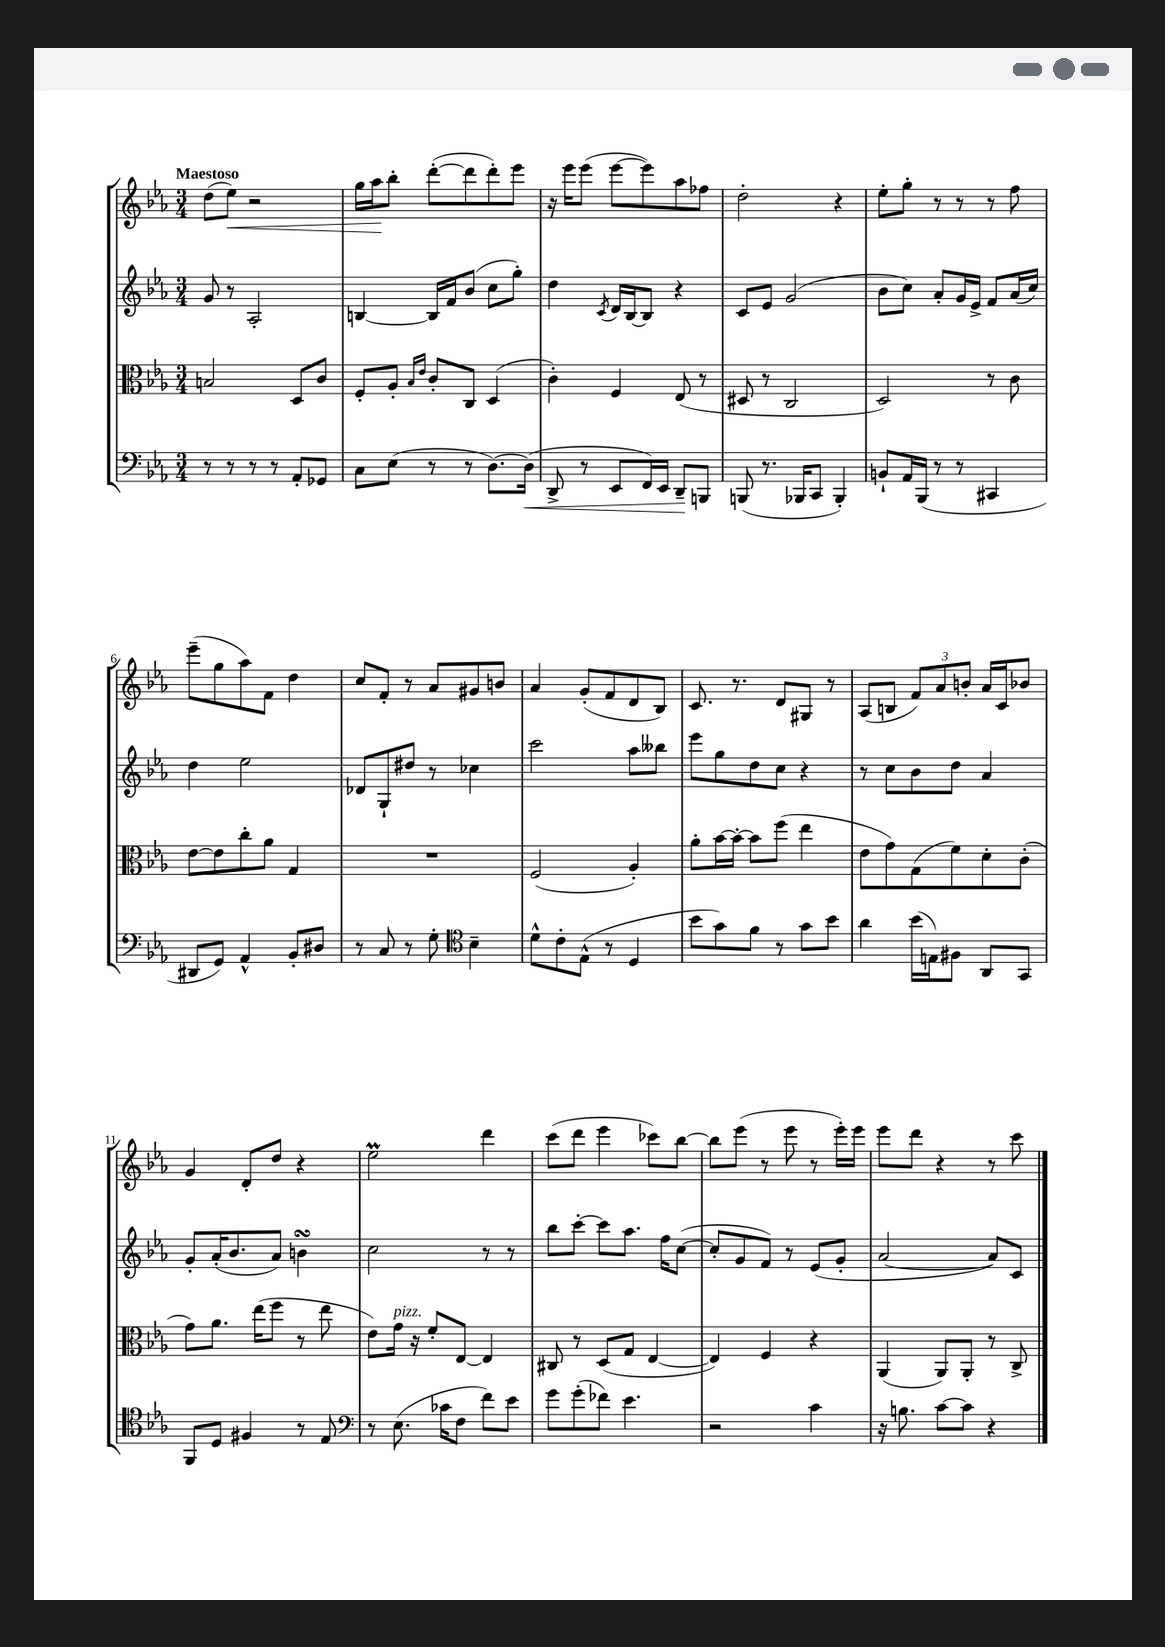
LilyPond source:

<<
\new StaffGroup <<
\new Staff = "s0" {
    \clef treble \key ees \major \numericTimeSignature \time 3/4 \tempo "Maestoso"
    d''8( ees''8\<) r2 |
    g''16 aes''16\! bes''8-. d'''8~-.( d'''8 d'''8-.) ees'''8 |
    r16 ees'''16 ees'''8( ees'''8~ ees'''8) aes''8 fes''8 |
    d''2-. r4 |
    ees''8-. g''8-. r8 r8 r8 f''8 |
    ees'''8--( g''8 aes''8) f'8 d''4 |
    c''8 f'8-. r8 aes'8 gis'8 b'8 |
    aes'4 g'8-.( f'8 d'8 bes8) |
    c'8. r8. d'8 gis8 r8 |
    aes8( b8 \tuplet 3/2 { f'8) aes'8 b'8-. } aes'16 c'16 bes'8 |
    g'4 d'8-. d''8 r4 |
    ees''2\prall d'''4 |
    c'''8( d'''8 ees'''4 ces'''8) bes''8~ |
    bes''8 ees'''8( r8 ees'''8 r8 ees'''16-.) ees'''16 |
    ees'''8 d'''8 r4 r8 c'''8 \bar "|." |
}
\new Staff = "s1" {
    \clef treble \key ees \major \numericTimeSignature \time 3/4
    g'8 r8 aes2-. |
    b4~ b16 f'16 bes'8( c''8 g''8-.) |
    d''4 \acciaccatura { c'8 } d'16 bes16~ bes8 r4 |
    c'8 ees'8 g'2( |
    bes'8 c''8) aes'8-. g'16 ees'16-> f'8 aes'16( c''16) |
    d''4 ees''2 |
    des'8 g8-! dis''8 r8 ces''4 |
    c'''2 aes''8 beses''8 |
    ees'''8 g''8 d''8 c''8 r4 |
    r8 c''8 bes'8 d''8 aes'4 |
    g'8-. aes'16-.( bes'8. aes'8) b'4\turn |
    c''2 r8 r8 |
    bes''8 c'''8~-. c'''8 aes''8. f''16 c''8~( |
    c''8-. g'8 f'8) r8 ees'8( g'8-. |
    aes'2~ aes'8) c'8 \bar "|." |
}
\new Staff = "s2" {
    \clef alto \key ees \major \numericTimeSignature \time 3/4
    b2 d8 c'8 |
    f8-. aes8-. \grace { bes16 ees'16 } c'8-. c8 d4( |
    c'4-.) f4 ees8( r8 |
    dis8 r8 c2 |
    d2) r8 c'8 |
    ees'8~ ees'8 c''8-. aes'8 g4 |
    R2. |
    f2( aes4-.) |
    aes'8-. bes'16~ bes'16~-. bes'8 f''8( ees''4 |
    ees'8 g'8) g8( f'8) d'8-. c'8-.( |
    g'8) aes'8. ees''16( f''8 r8 ees''8 |
    ees'8) g'16^\markup { \italic "pizz." } r16 f'8-. ees8~ ees4 |
    cis8 r8 d8( g8 ees4~ |
    ees4) f4 r4 |
    aes,4( aes,8) aes,8-. r8 c8-> \bar "|." |
}
\new Staff = "s3" {
    \clef bass \key ees \major \numericTimeSignature \time 3/4
    r8 r8 r8 r8 aes,8-. ges,8 |
    c8 ees8( r8 r8 d8.~) d16\<( |
    d,8-> r8 ees,8 f,16) ees,16 d,8--\! b,,8 |
    b,,8( r8. bes,,16 c,8 bes,,4-.) |
    b,8-! aes,16 bes,,16( r8 r8 cis,4 |
    dis,8 g,8) aes,4-^ bes,8-. dis8 |
    r8 c8 r8 g8-. \clef tenor bes4-- |
    d'8-^ c'8-. ees8-^( r8 d4 |
    bes'8 g'8) f'8 r8 g'8 bes'8 |
    aes'4 bes'16( e16) fis8 aes,8 g,8 |
    f,8 d8 fis4 r8 ees8 |
    \clef bass r8 ees8.( ces'16 f8 f'8) ees'8 |
    g'8 g'8-.( fes'8) ees'4. |
    r2 c'4 |
    r16 b8. c'8~ c'8 r4 \bar "|." |
}
>>
>>
